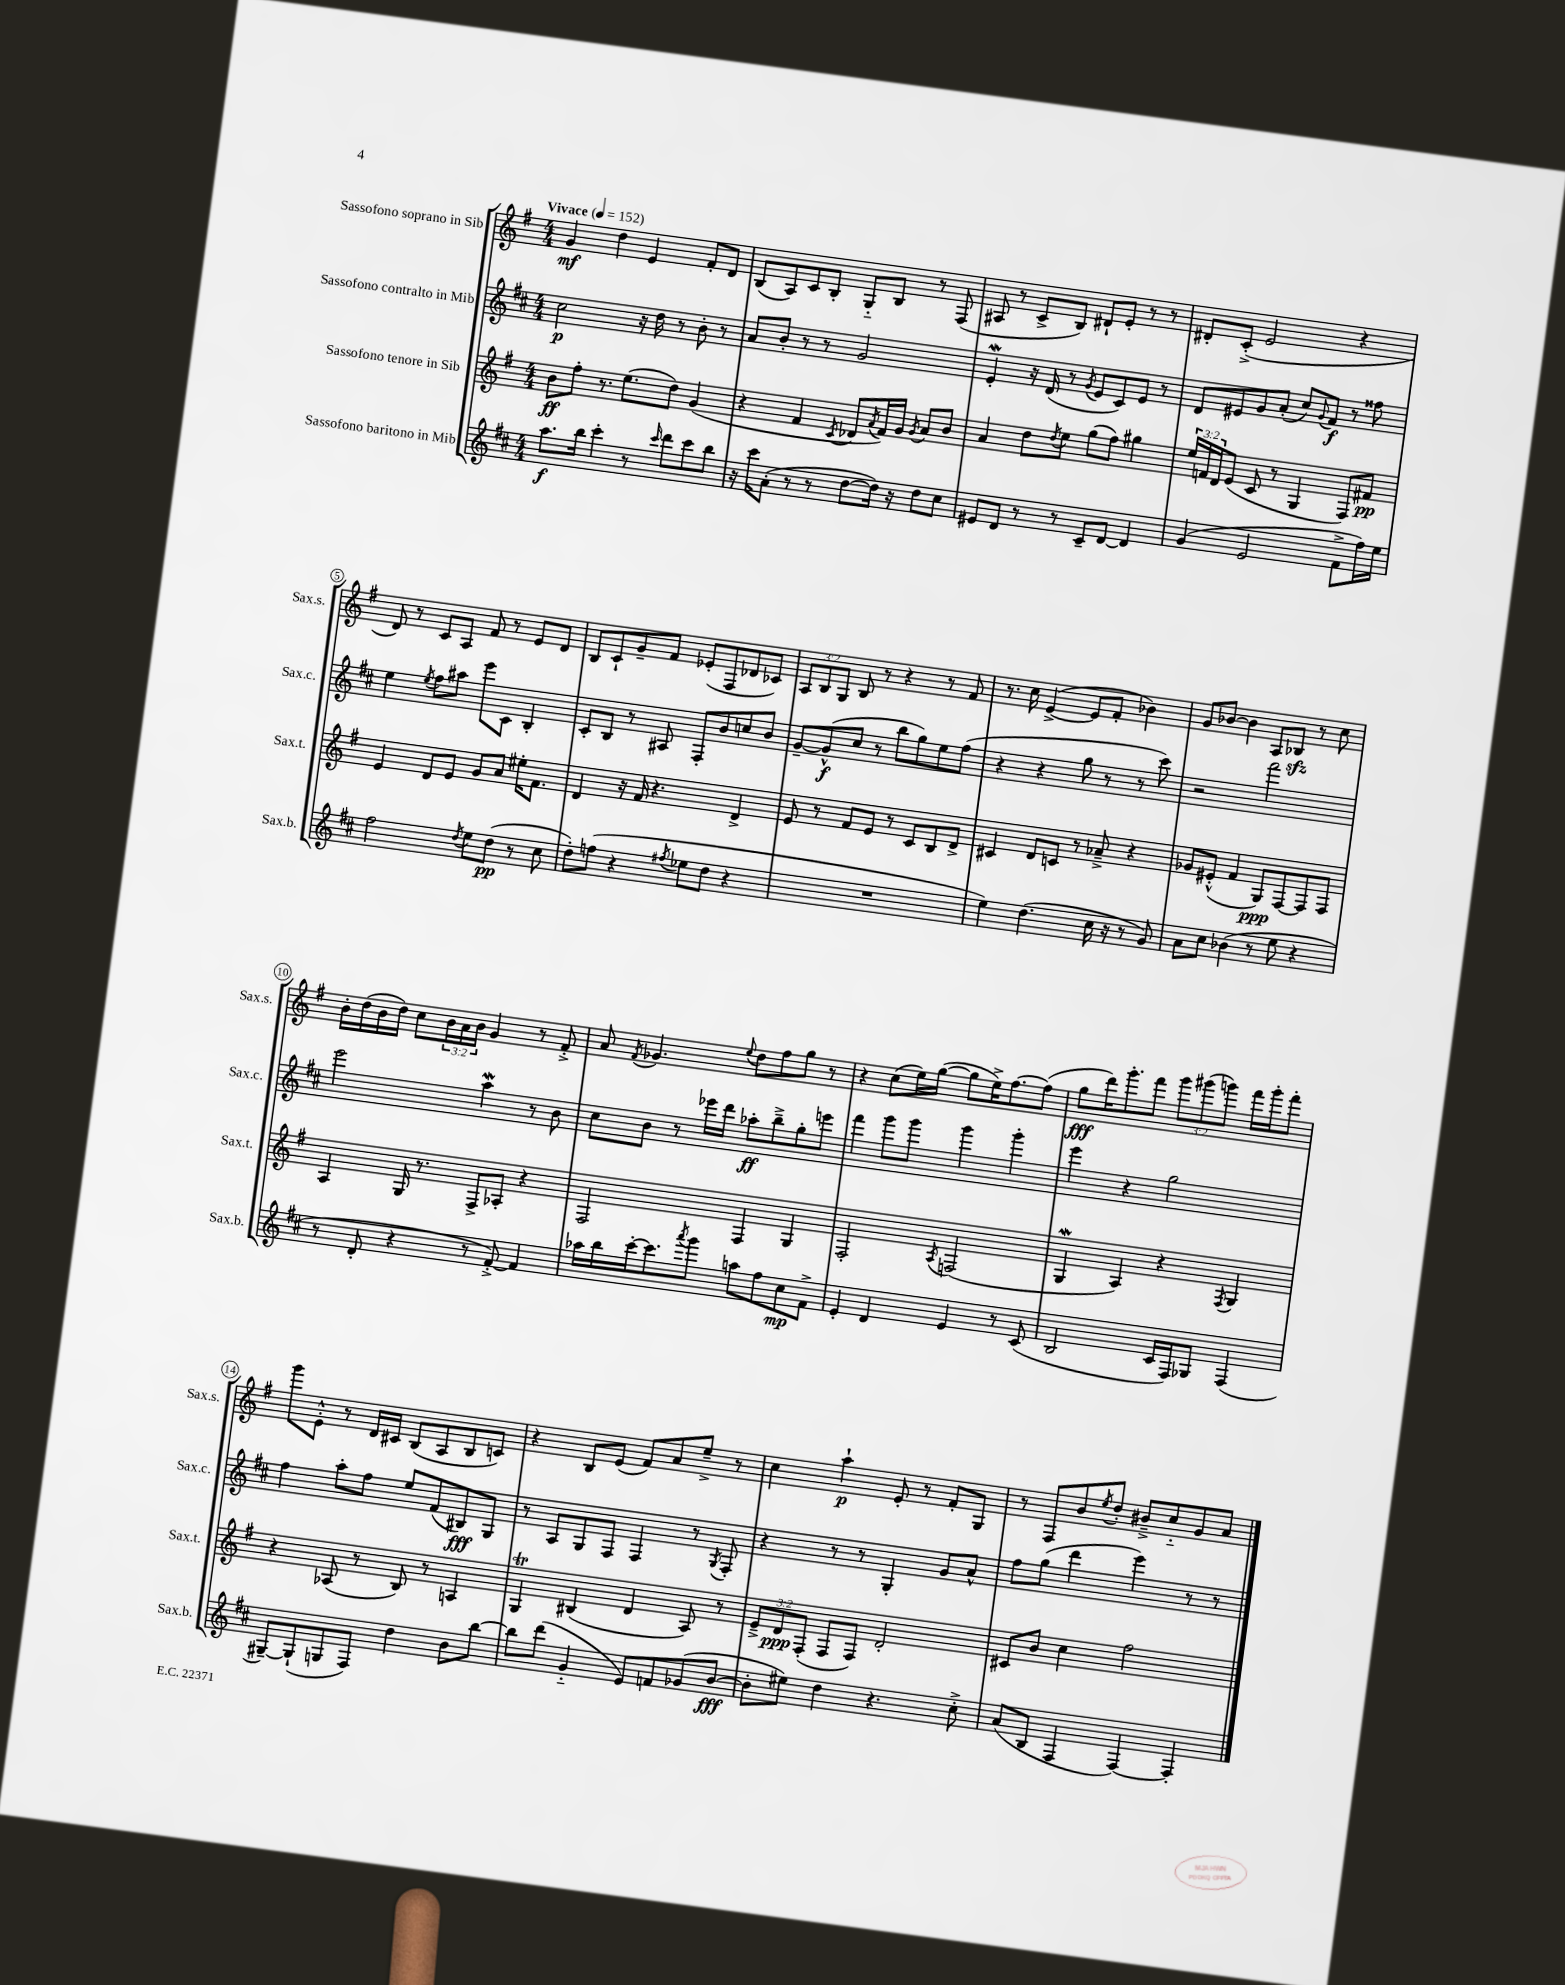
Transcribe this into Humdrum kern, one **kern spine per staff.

**kern	**dynam	**kern	**dynam	**kern	**dynam	**kern	**dynam
*part4	*part4	*part3	*part3	*part2	*part2	*part1	*part1
*staff4	*staff4	*staff3	*staff3	*staff2	*staff2	*staff1	*staff1
*I"Sassofono baritono in Mib	*	*I"Sassofono tenore in Sib	*	*I"Sassofono contralto in Mib	*	*I"Sassofono soprano in Sib	*
*I'Sax.b.	*	*I'Sax.t.	*	*I'Sax.c.	*	*I'Sax.s.	*
*clefG2	*	*clefG2	*	*clefG2	*	*clefG2	*
*k[f#c#]	*	*k[f#]	*	*k[f#c#]	*	*k[f#]	*
*M4/4	*	*M4/4	*	*M4/4	*	*M4/4	*
*MM152	*	*MM152	*	*MM152	*	*MM152	*
=1	=1	=1	=1	=1	=1	=1	=1
!	!	!	!	!	!	!LO:TX:a:B:t=Vivace	!
8.aa\L	f	8b\L	ff	2cc#\	p	4g/	mf
.	.	8ff#'\J	.	.	.	.	.
16bb\Jk	.	.	.	.	.	.	.
4ccc#'\	.	8.r	.	.	.	4dd\	.
.	.	(8.ee\L	.	.	.	.	.
8r	.	.	.	16r	.	4e/	.
.	.	.	.	16dd\	.	.	.
16qqccc#/	.	.	.	.	.	.	.
8ddd\L	.	8dd\J)	.	8r	.	.	.
8ccc#\	.	(4g/	.	8b'\	.	8f#'/L	.
8bb\J	.	.	.	8r	.	8d/J	.
=2	=2	=2	=2	=2	=2	=2	=2
16r	.	4r	.	8a/L	.	(8B/L	.
16ccc#\KL	.	.	.	.	.	.	.
(8a'\J	.	.	.	8b'/J	.	8A/)	.
8r	.	4f#/	.	8r	.	8c/	.
8r	.	.	.	8r	.	8B'/J	.
.	.	8qc/	.	.	.	.	.
[8dd\L	.	8d-X/L	.	2g/	.	8G/L	.
.	.	8qa/	.	.	.	.	.
16dd\Jk])	.	16f#/L)	.	.	.	8B/J	.
16r	.	16g/JJ	.	.	.	.	.
.	.	8qg/	.	.	.	.	.
8dd\L	.	8a/L	.	.	.	8r	.
8cc#\J	.	8b/J	.	.	.	(8F#/	.
=3	=3	=3	=3	=3	=3	=3	=3
8e#X/L	.	4a/	.	4eW'/	.	8A#X/	.
8d/J	.	.	.	.	.	8r	.
8r	.	8dd\L	.	16r	.	8c^/L	.
.	.	.	.	(16d/	.	.	.
.	.	8qdd/	.	.	.	.	.
8r	.	8ee\J	.	8r	.	8B/J)	.
.	.	.	.	8qg/	.	.	.
8c#~/L	.	(8gg\L	.	8e/L	.	8d#X`/L	.
[8d/J	.	8ff#\J)	.	8c#/)	.	8e'/J	.
4d/]	.	4gg#X\	.	8e/J	.	8r	.
.	.	.	.	8r	.	8r	.
=4	=4	=4	=4	=4	=4	=4	=4
(4g/	.	24ee/LL	.	8d/L	.	8d#X'/L	.
.	.	24fn/	.	.	.	.	.
.	.	24d/J	.	.	.	.	.
.	.	(8e/J	.	8e#X/	.	(8c'^/J	.
2e/	.	8c/	.	8g/	.	2e/	.
.	.	8r	.	(8a'/J	.	.	.
.	.	4G/	.	8cc#/L)	.	.	.
.	.	.	.	8qqg/	.	.	.
.	.	.	.	8f#/J	f	.	.
8f#^\L	.	8F#/L)	.	8r	.	4r	.
16ff#\L)	.	8f#X/J	pp	8ff##X\	.	.	.
16ee\JJ	.	.	.	.	.	.	.
!!LO:LB:g=z
=5	=5	=5	=5	=5	=5	=5	=5
2ff#\	.	4e/	.	4ee\	.	8d/)	.
.	.	.	.	.	.	8r	.
.	.	.	.	8qee/	.	.	.
.	.	8d/L	.	8ff#\L	.	8c/L	.
.	.	8e/J	.	8aa#X\J	.	8A/J	.
8qdd/	.	.	.	.	.	.	.
8ee\L	.	8g/L	.	8eee\L	.	8f#/	.
(8dd\J	pp	8a/J	.	8c#\J	.	8r	.
8r	.	16ee#X'\KL	.	4B'/	.	8e/L	.
.	.	8.f#\J	.	.	.	.	.
8cc#\	.	.	.	.	.	8d/J	.
=6	=6	=6	=6	=6	=6	=6	=6
8dd'\L)	.	4d/	.	8c#'/L	.	8B/L	.
(8ffn\J	.	.	.	8B/J	.	8c`/	.
4r	.	16r	.	8r	.	8g~/	.
.	.	16f#/	.	.	.	.	.
.	.	4.r	.	8A#X/	.	8f#/J	.
8qff#X/	.	.	.	.	.	.	.
8ee-X\L	.	.	.	8F#'/L	.	(8e-X'/L	.
8dd\J	.	.	.	8b/	.	8F#/	.
4r	.	4d^/	.	8ccn/	.	8d-X/	.
.	.	.	.	8b/J	.	8c-X/J)	.
=7	=7	=7	=7	=7	=7	=7	=7
1r	.	8e/	.	[8g~/L	.	12A/L	.
.	.	.	.	.	.	12B/	.
.	.	8r	.	(8g^^/]	f	.	.
.	.	.	.	.	.	12G/J	.
.	.	8f#/L	.	8cc#/J	.	8B/	.
.	.	8e/J	.	8r	.	8r	.
.	.	8r	.	8bb\L	.	4r	.
.	.	8c/L	.	8gg\)	.	.	.
.	.	8B/	.	8ee\	.	8r	.
.	.	8d^/J	.	(8ff#\J	.	8f#/	.
=8	=8	=8	=8	=8	=8	=8	=8
4ee\)	.	4c#X/	.	4r	.	8.r	.
.	.	.	.	.	.	16cc\	.
(4.dd\	.	8d/L	.	4r	.	([4e^/	.
.	.	8cn/J	.	.	.	.	.
.	.	8r	.	8gg\	.	8e/L]	.
16cc#\	.	8a-X~^/	.	8r	.	8f#'/J	.
16r	.	.	.	.	.	.	.
8r	.	4r	.	8r	.	4b-X\)	.
8g/)	.	.	.	8ccc#\)	.	.	.
=9	=9	=9	=9	=9	=9	=9	=9
8a\L	.	8g-X/L	.	2r	.	8g/L	.
8cc#\J	.	(8e#X'^^/J	.	.	.	[8b-X/J	.
(4b-X\	.	4f#/	.	.	.	4b-\]	.
8r	.	8G/L)	ppp	2fff#\	.	8A/L	.
8ee\	.	[8F#/	.	.	.	8B-Xzz/J	.
4r	.	8F#/]	.	.	.	8r	.
.	.	8F#/J	.	.	.	8cc\	.
!!LO:LB:g=z
=10	=10	=10	=10	=10	=10	=10	=10
8r	.	4A/	.	2eee\	.	16b'\LL	.
.	.	.	.	.	.	(16dd\	.
8d'/	.	.	.	.	.	16b\	.
.	.	.	.	.	.	16dd\JJ)	.
4r	.	16G/	.	.	.	8cc\L	.
.	.	8.r	.	.	.	.	.
.	.	.	.	.	.	24b\L	.
.	.	.	.	.	.	24a\	.
.	.	.	.	.	.	24b\JJ	.
8r	.	8F#^/L	.	4aaW\	.	4g/	.
[8f#'^/)	.	8A-X'/J	.	.	.	.	.
4f#/]	.	4r	.	8r	.	8r	.
.	.	.	.	8b\	.	8f#'^/	.
=11	=11	=11	=11	=11	=11	=11	=11
16aa-X\LL	.	2F#/	.	8cc#\L	.	8a/	.
16bb\	.	.	.	.	.	.	.
.	.	.	.	.	.	8qf#/	.
[16ccc#'\J	.	.	.	8b\J	.	4.g-X/	.
8.ccc#\]	.	.	.	.	.	.	.
.	.	.	.	8r	.	.	.
8qaaa/	.	.	.	.	.	.	.
8ggg\J	.	.	.	16eee-X\LL	.	.	.
.	.	.	.	16ddd\JJ	.	.	.
.	.	.	.	.	.	8qqee/	.
8aan\L	.	4F#/	.	8aa-X'\L	ff	8dd\L	.
8ff#\	.	.	.	8bb~^\	.	8ff#\	.
8cc#\	mp	4G/	.	8gg'\	.	8gg\J	.
8f#^\J	.	.	.	8eeen\J	.	8r	.
=12	=12	=12	=12	=12	=12	=12	=12
4e'/	.	2F#'/	.	4fff#\	.	4r	.
4d/	.	.	.	8ggg\L	.	(8cc\L	.
.	.	.	.	8ggg\J	.	16ee\L)	.
.	.	.	.	.	.	([16gg\JJ	.
.	.	8qA/	.	.	.	.	.
4e/	.	(2Fn/	.	4ggg\	.	8gg\L]	.
.	.	.	.	.	.	16ee^\K)	.
.	.	.	.	.	.	[8.ff#\	.
8r	.	.	.	4ggg'\	.	.	.
(8c#/	.	.	.	.	.	(8ff#\J]	.
=13	=13	=13	=13	=13	=13	=13	=13
2B/	.	4Gw/	.	4eee\	.	8gg\L	fff
.	.	.	.	.	.	16ddd\K)	.
.	.	.	.	.	.	8.ggg'\	.
.	.	4A/)	.	4r	.	.	.
.	.	.	.	.	.	8fff#\J	.
16c#/LL	.	4r	.	2gg\	.	12ggg\L	.
16F#/J)	.	.	.	.	.	.	.
.	.	.	.	.	.	(12ggg#X\	.
8G-X/J	.	.	.	.	.	.	.
.	.	.	.	.	.	12gggn\J)	.
.	.	8qF#/	.	.	.	.	.
(4F#/	.	4G/	.	.	.	16fff#\LL	.
.	.	.	.	.	.	16ggg'\J	.
.	.	.	.	.	.	8fff#'\J	.
!!LO:LB:g=z
=14	=14	=14	=14	=14	=14	=14	=14
[8G#X~/L)	.	4r	.	4ff#\	.	8ggg\L	.
(8G#`/]	.	.	.	.	.	8e'^^\J	.
8Gn/	.	(8A-X/	.	8aa'\L	.	8r	.
8F#/J)	.	8r	.	8ff#\J	.	16d/LL	.
.	.	.	.	.	.	16c#X/JJ	.
4dd\	.	8B/)	.	8ee/L	.	(8B/L	.
.	.	8r	.	(8f#/	.	8A/	.
8b\L	.	4An/	.	8B#X/)	fff	8B/	.
[8bb\J	.	.	.	8G/J	.	8cn/J)	.
=15	=15	=15	=15	=15	=15	=15	=15
8bb\L]	.	4GT/	.	8r	.	4r	.
(8ddd\J	.	.	.	8A/L	.	.	.
4g/	.	(4B#X/	.	8G/	.	8B/L	.
.	.	.	.	8F#/J	.	(8e/J	.
8e/L)	.	4d/	.	4F#/	.	8f#/L)	.
8fn/	.	.	.	.	.	8a/	.
(8g-X/	.	8A/)	.	8r	.	8ee~^/J	.
.	.	.	.	8qG/	.	.	.
[8b/J	fff	8r	.	8F#'/	.	8r	.
=16	=16	=16	=16	=16	=16	=16	=16
8b'\L]	.	12e~^/L	.	4r	.	4cc\	.
.	.	12d/	ppp	.	.	.	.
8ee#X\J)	.	.	.	.	.	.	.
.	.	(12F#'/J	.	.	.	.	.
4dd\	.	8F#/L	.	8r	.	4aa`\	p
.	.	8F#/J)	.	8r	.	.	.
4.r	.	2d'/	.	4G'/	.	8e'/	.
.	.	.	.	.	.	8r	.
.	.	.	.	8g/L	.	8f#'/L	.
8cc#'^\	.	.	.	8a^^/J	.	8G/J	.
=17	=17	=17	=17	=17	=17	=17	=17
(8a/L	.	8c#X/L	.	8ff#\L	.	8r	.
8B/J	.	8b/J	.	(8gg\J	.	8F#/L	.
4F#/	.	4cc\	.	4ddd\	.	8b/	.
.	.	.	.	.	.	8qee/	.
.	.	.	.	.	.	8dd'/J	.
[4F#/)	.	2ff#\	.	4eee\)	.	8b#X~^/L	.
.	.	.	.	.	.	8cc/	.
4F#'/]	.	.	.	8r	.	8g/	.
.	.	.	.	8r	.	8a/J	.
==	==	==	==	==	==	==	==
*-	*-	*-	*-	*-	*-	*-	*-
